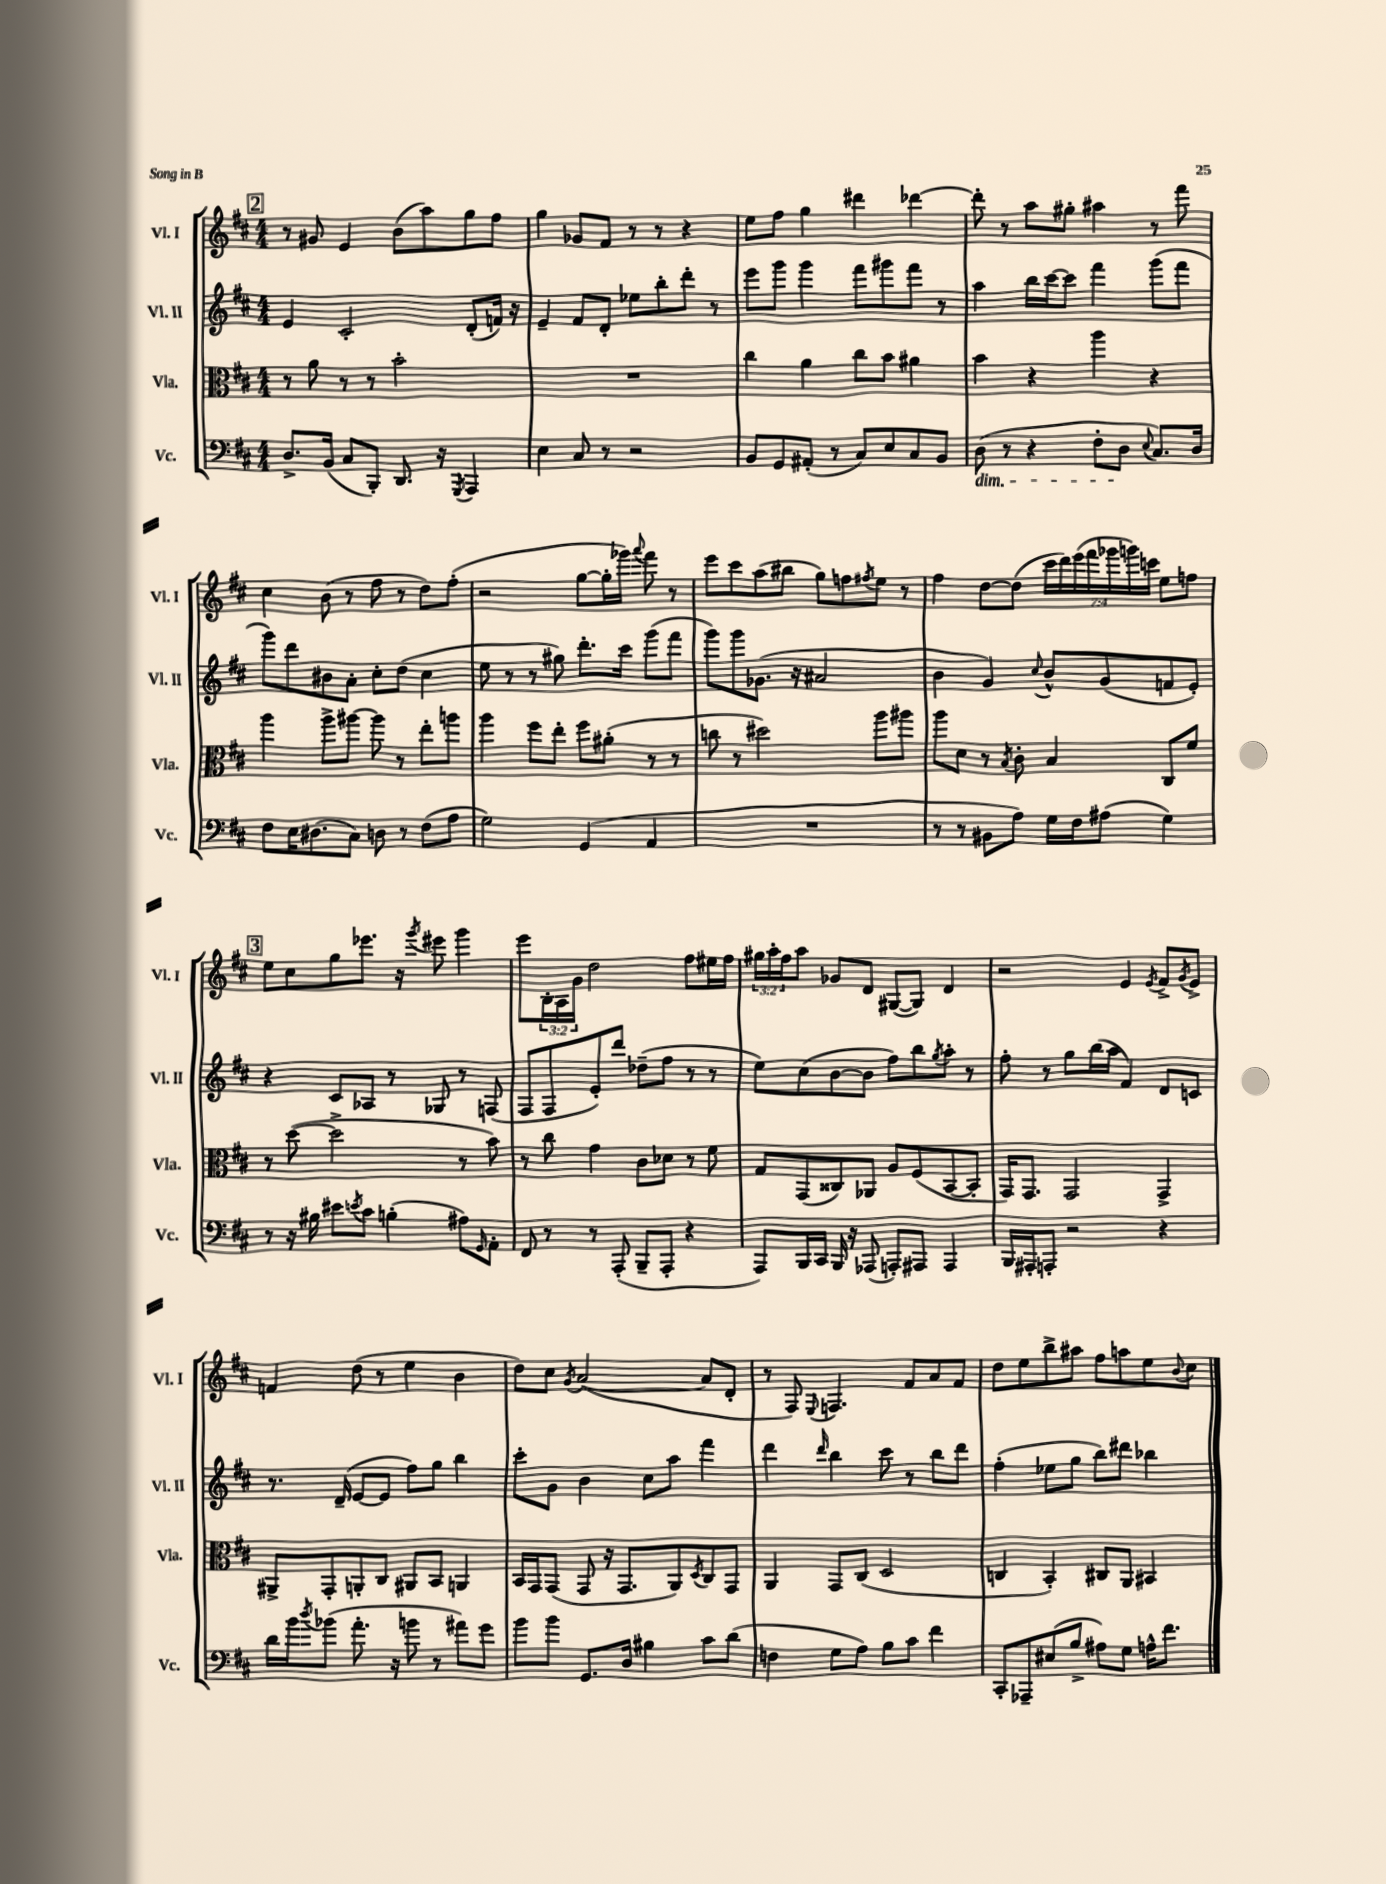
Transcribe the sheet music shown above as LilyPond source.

<<
\new StaffGroup <<
\new Staff = "s0" \with { instrumentName = "Vl. I" shortInstrumentName = "Vl. I" } {
    \clef treble \key d \major \numericTimeSignature \time 4/4 \override Staff.TupletNumber.text = #tuplet-number::calc-fraction-text
    \mark \markup { \box "2" } r8 gis'8 e'4 b'8( a''8) g''8 fis''8 |
    g''4 ges'8 fis'8 r8 r8 r4 |
    e''8 fis''8 g''4 dis'''4 des'''4~ |
    des'''8-. r8 a''8 gis''8-. ais''4 r8 fis'''8 |
    cis''4 b'8( r8 fis''8 r8 d''8) fis''8-.( |
    r2 g''8~ g''16-. ges'''16) \appoggiatura { a'''8 } fis'''8 r8 |
    e'''8 cis'''8 a''8( bis''8 g''8) f''8 \acciaccatura { fis''8 } e''8 r8 |
    fis''4 d''8~ d''8( \tuplet 7/4 { cis'''16 d'''16) e'''16( fis'''16 ges'''16 g'''16) c'''16 } e''8 f''8 |
    \mark \markup { \box "3" } e''8 cis''8 g''8 ees'''8. r16 \acciaccatura { g'''8 } eis'''8 g'''4 |
    e'''8 \tuplet 3/2 { b16-. a16 g'16 } d''2 fis''8 eis''16 fis''16 |
    \tuplet 3/2 { gis''16 a''16-. fis''16 } a''8 ges'8 d'8 gis8~( gis8) d'4 |
    r2 e'4 \acciaccatura { e'8 } fis'8-> \acciaccatura { g'8 } e'8-> |
    f'4 d''8( r8 e''4 b'4 |
    d''8) cis''8 \acciaccatura { g'8 } a'2~( a'8 d'8-. |
    r8 fis8) \appoggiatura { e8 } f4. fis'8 a'8 fis'8 |
    d''8 e''8 b''8-> ais''8 fis''8 a''8 e''8 \appoggiatura { b'8 } cis''8 \bar "|." |
}
\new Staff = "s1" \with { instrumentName = "Vl. II" shortInstrumentName = "Vl. II" } {
    \clef treble \key d \major \numericTimeSignature \time 4/4
    \mark \markup { \box "2" } e'4 cis'2-. d'8-.( f'16) r16 |
    e'4-- fis'8 d'8-. ees''8 b''8-. d'''8-. r8 |
    e'''8 g'''8 g'''4 fis'''8 gis'''8 fis'''8 r8 |
    a''4 b''16 cis'''16~ cis'''8 fis'''4 g'''8( fis'''8 |
    g'''8) d'''8 bis'8 a'8-. cis''8-. d''8( cis''4 |
    e''8 r8 r8 gis''8) d'''8.-. cis'''16 g'''8( fis'''8 |
    g'''8) g'''8 ges'8.( r16 ais'2 |
    b'4 g'4) \appoggiatura { cis''8 } b'8-^ g'8( f'8 e'8-.) |
    \mark \markup { \box "3" } r4 cis'8 aes8 r8 ges8 r8 f8( |
    fis8 fis8 e'8-.) d'''8 des''8--( fis''8 r8 r8 |
    e''8) cis''8( b'8~ b'8 fis''8) b''8 \acciaccatura { g''8 } a''8-. r8 |
    fis''8-. r8 g''8 b''16( a''16 fis'4) d'8 c'8 |
    r8. d'16--( e'8~ e'8 fis''8) g''8 b''4 |
    cis'''8-. g'8 b'4 cis''8 a''8 fis'''4 |
    d'''4 \grace { d'''16 } b''4 cis'''8 r8 b''8 d'''8 |
    fis''4-.( ees''8 g''8 b''8) dis'''8 bes''4 \bar "|." |
}
\new Staff = "s2" \with { instrumentName = "Vla." shortInstrumentName = "Vla." } {
    \clef alto \key d \major \numericTimeSignature \time 4/4
    \mark \markup { \box "2" } r8 a'8 r8 r8 b'2-. |
    R1 |
    cis''4 a'4 cis''8 b'8 ais'4 |
    b'4 r4 a''4 r4 |
    a''4 a''8-> ais''8~ ais''8 r8 e''8-. a''8 |
    a''4 fis''8 e''8-. fis''8 ais'8-.( r8 r8 |
    c''8 r8 dis''2) a''8 ais''8 |
    a''8 d'8 r8 \acciaccatura { b8 } cis'8-. b4 cis8 fis'8 |
    \mark \markup { \box "3" } r8 d''8~( d''2-> r8 b'8) |
    r8 cis''8 g'4 cis'8 des'8 r8 fis'8 |
    g8 g,8( cisis8) aes,8 a8 fis8( b,8~ b,8-. |
    g,16) g,8. g,2 g,4-> |
    ais,8-> g,8-. a,8-. cis8 ais,8 b,8 a,4 |
    b,16 g,16 g,8( g,8 r16 g,8. a,8) \acciaccatura { d8 } cis8 g,8 |
    a,4 g,8 cis8( d2 |
    c4 b,4-.) cis8 a,8 bis,4 \bar "|." |
}
\new Staff = "s3" \with { instrumentName = "Vc." shortInstrumentName = "Vc." } {
    \clef bass \key d \major \numericTimeSignature \time 4/4
    \mark \markup { \box "2" } d8.-> b,16( cis8 b,,8-.) d,8. r16 \acciaccatura { g,,8 } a,,4 |
    e4 cis8 r8 r2 |
    b,8 g,8 ais,8-.( r8 cis8) e8 cis8 b,8 |
    d8\dim( r8 r4 fis8-. d8\! \appoggiatura { e8 } cis8.) d16 |
    fis8 e16 dis8.( cis8) d8 r8 fis8( a8 |
    g2) g,4( a,4 |
    R1 |
    r8 r8 bis,8 a8) g16 fis16 ais8( g4) |
    \mark \markup { \box "3" } r8 r16 bis16 eis'8 \acciaccatura { e'8 } cis'8 b4-.( ais8) \grace { g,16 } a,8-. |
    fis,8 r8 r8 a,,8-.( b,,8-- a,,8-. r4 |
    a,,8) b,,16 cis,16 b,,16 r16 aes,,8( a,,8-.) ais,,8 ais,,4 |
    b,,16 ais,,16-. a,,8-. r2 r4 |
    d'16 b'16 \acciaccatura { d''8 } bes'8( a'8.-. r16 b'8 r8 ais'8) g'8 |
    b'8 b'8 g,8. d16 bis4 cis'8 d'8( |
    f4 g8 a8) b8 cis'8 fis'4 |
    cis,8-. aes,,8-- eis8( b8-> ais8) g8 a16-^ fis'8. \bar "|." |
}
>>
>>
\layout { \context { \Score \remove "Bar_number_engraver" } }
